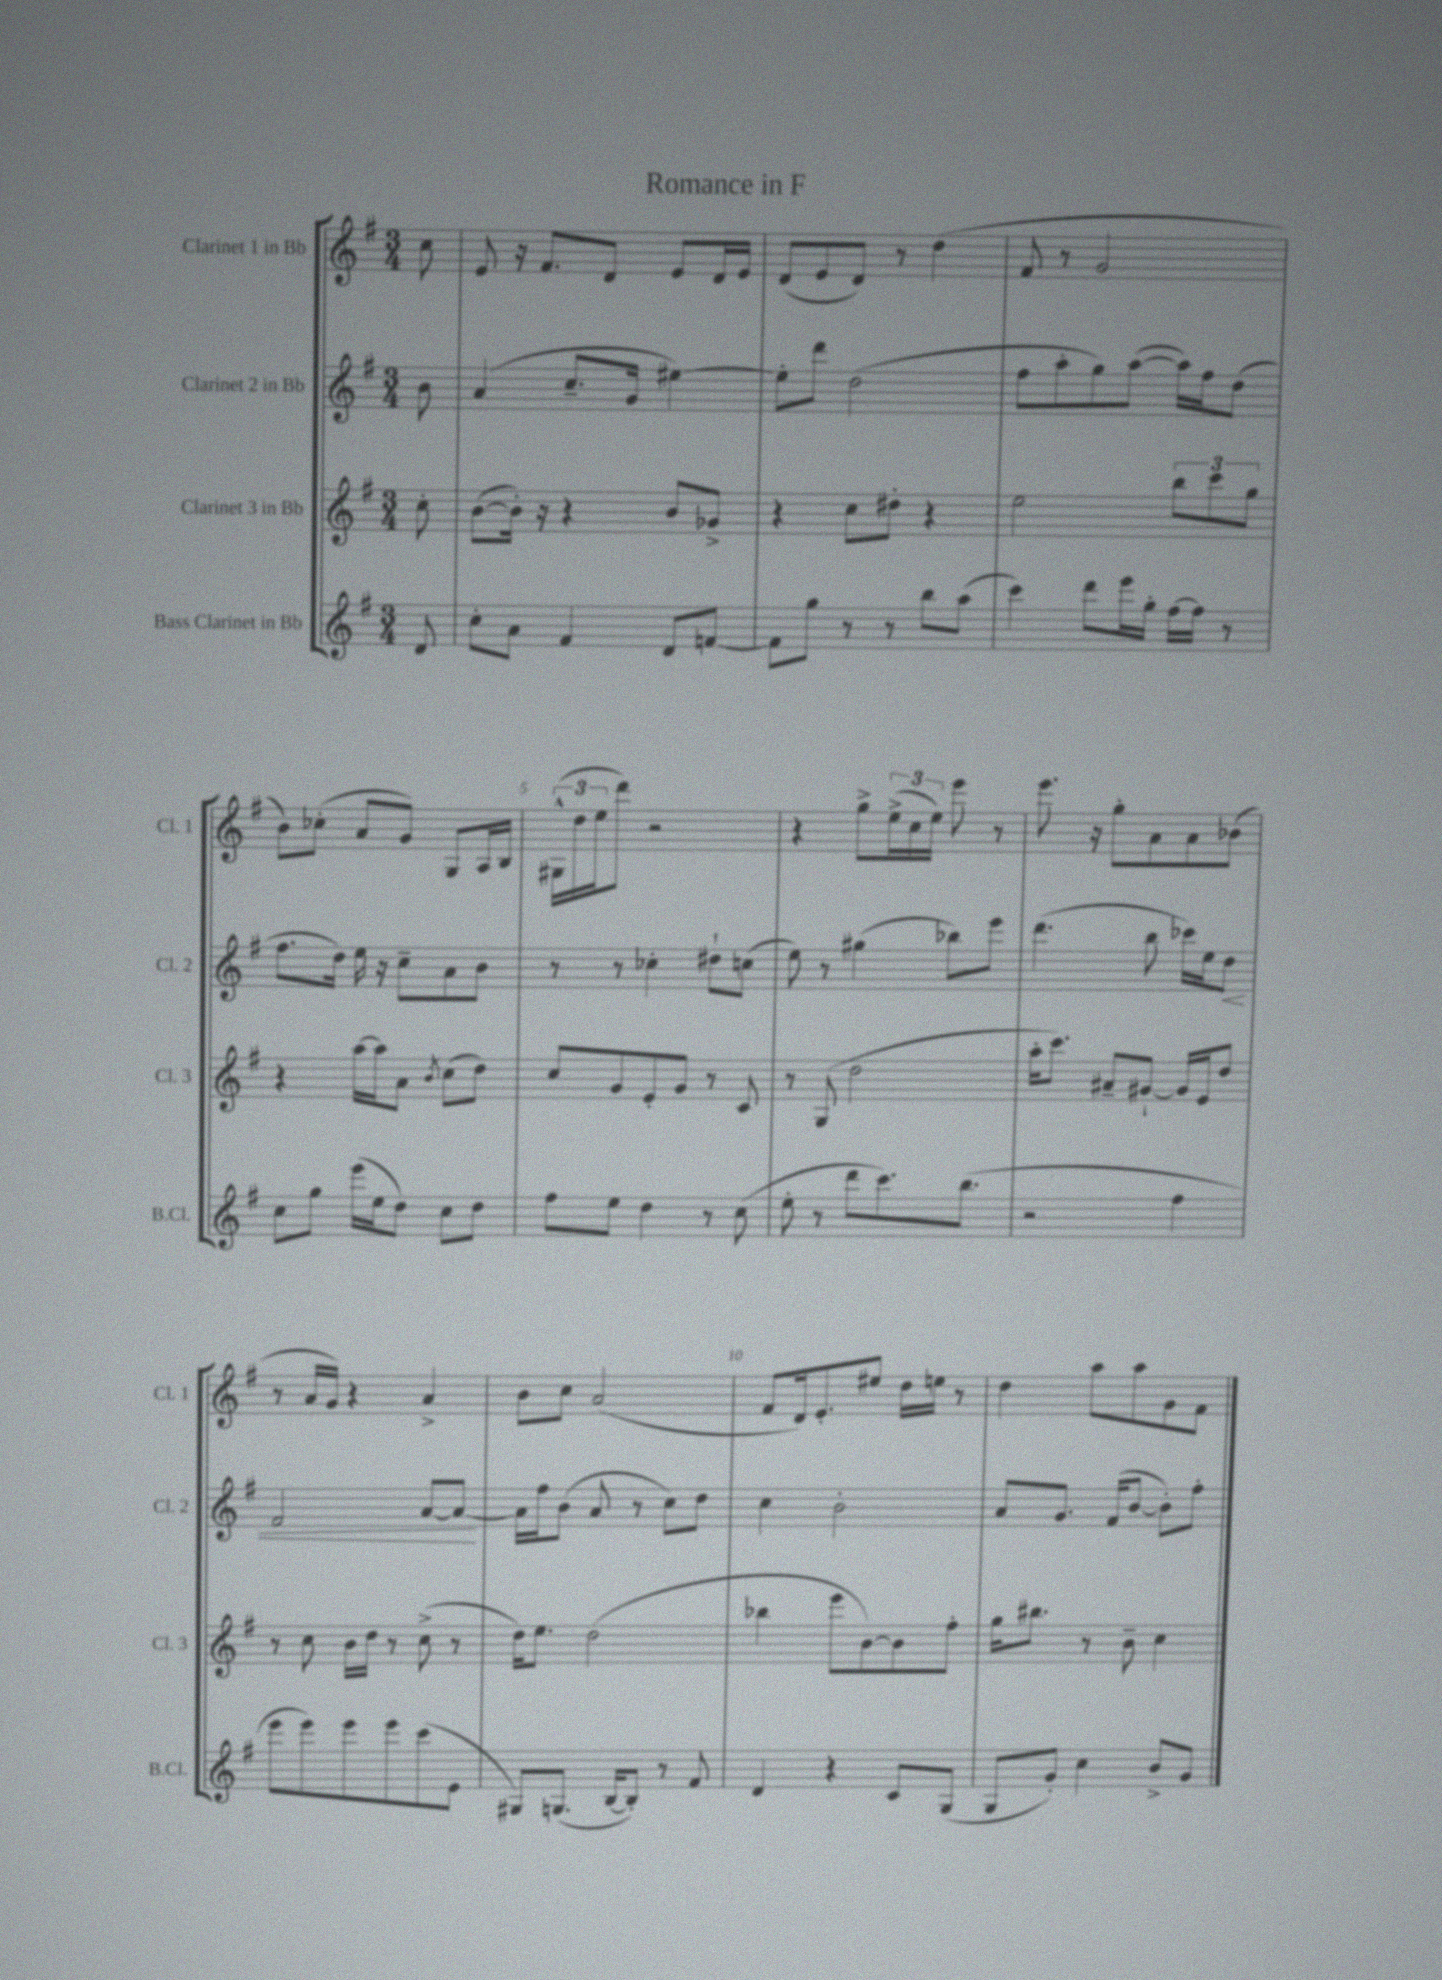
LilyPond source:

\header { title = "Romance in F" }
<<
\new StaffGroup <<
\new Staff = "s0" \with { instrumentName = "Clarinet 1 in Bb" shortInstrumentName = "Cl. 1" } {
    \clef treble \key g \major \numericTimeSignature \time 3/4 \partial 8
    c''8 |
    e'8 r16 fis'8. d'8 e'8 d'16 e'16 |
    d'8( e'8 d'8) r8 d''4( |
    fis'8 r8 g'2 |
    b'8) ces''8-.( a'8 g'8) g8 a16 b16 |
    \tuplet 3/2 { gis16-^( d''16 e''16 } d'''8) r2 |
    r4 g''8-> \tuplet 3/2 { e''16->( c''16 e''16) } e'''8 r8 |
    e'''8. r16 g''8-. a'8 a'8 bes'8( |
    r8 a'16 g'16) r4 a'4-> |
    b'8 c''8 a'2( |
    fis'8 d'16) e'8.-. eis''8 d''16 e''16 r8 |
    d''4 a''8 a''8 g'8 fis'8 \bar "|." |
}
\new Staff = "s1" \with { instrumentName = "Clarinet 2 in Bb" shortInstrumentName = "Cl. 2" } {
    \clef treble \key g \major \numericTimeSignature \time 3/4 \partial 8
    b'8 |
    a'4( c''8.-- g'16 eis''4~) |
    eis''8-. d'''8 d''2( |
    fis''8 a''8-. g''8) a''8~( a''16) fis''16 d''8( |
    fis''8. d''16) e''16 r16 c''8-- a'8 b'8 |
    r8 r8 ces''4-. dis''8-! c''8( |
    e''8) r8 gis''4( bes''8) e'''8 |
    d'''4.( b''8 ces'''16) e''16 d''8\< |
    fis'2 a'8~ a'8~\! |
    a'16 fis''16 b'8( a'8 r8 c''8) d''8 |
    c''4 b'2-. |
    a'8 g'8. fis'16( b'8~ b'8-.) fis''8-. \bar "|." |
}
\new Staff = "s2" \with { instrumentName = "Clarinet 3 in Bb" shortInstrumentName = "Cl. 3" } {
    \clef treble \key g \major \numericTimeSignature \time 3/4 \partial 8
    c''8-. |
    b'8~( b'16-.) r16 r4 b'8 ges'8-> |
    r4 c''8 dis''8-. r4 |
    e''2 \tuplet 3/2 { b''8 c'''8 g''8 } |
    r4 a''16~ a''16 a'8 \acciaccatura { b'8 } c''8( d''8) |
    c''8 g'8 e'8-. g'8 r8 c'8 |
    r8 g8( d''2 |
    a''16-. c'''8.) ais'8-- gis'8~-! gis'16 e'16 d''8 |
    r8 c''8 b'16 d''16 r8 c''8->( r8 |
    d''16) e''8. d''2( |
    bes''4 e'''8 b'8~) b'8 fis''8-. |
    g''16 bis''8. r8 b'8-- c''4 \bar "|." |
}
\new Staff = "s3" \with { instrumentName = "Bass Clarinet in Bb" shortInstrumentName = "B.Cl." } {
    \clef treble \key g \major \numericTimeSignature \time 3/4 \partial 8
    d'8 |
    c''8-. a'8 fis'4 d'8 f'8~ |
    f'8 g''8 r8 r8 b''8 a''8( |
    c'''4) d'''8 e'''16 g''16-. fis''16~ fis''16 r8 |
    c''8 g''8 e'''16( e''16 d''8) c''8 d''8 |
    fis''8 e''8 d''4 r8 c''8( |
    e''8-. r8 d'''8 c'''8.) b''8.( |
    r2 fis''4 |
    e'''8 e'''8) e'''8 e'''8 c'''8( e'8 |
    gis8) g8.( b16~ b8-.) r8 fis'8 |
    d'4 r4 c'8 g8( |
    g8 g'8-.) c''4 b'8-> g'8 \bar "|." |
}
>>
>>
\layout { \context { \Score \override BarNumber.break-visibility = ##(#f #t #t) barNumberVisibility = #(every-nth-bar-number-visible 5) } }
